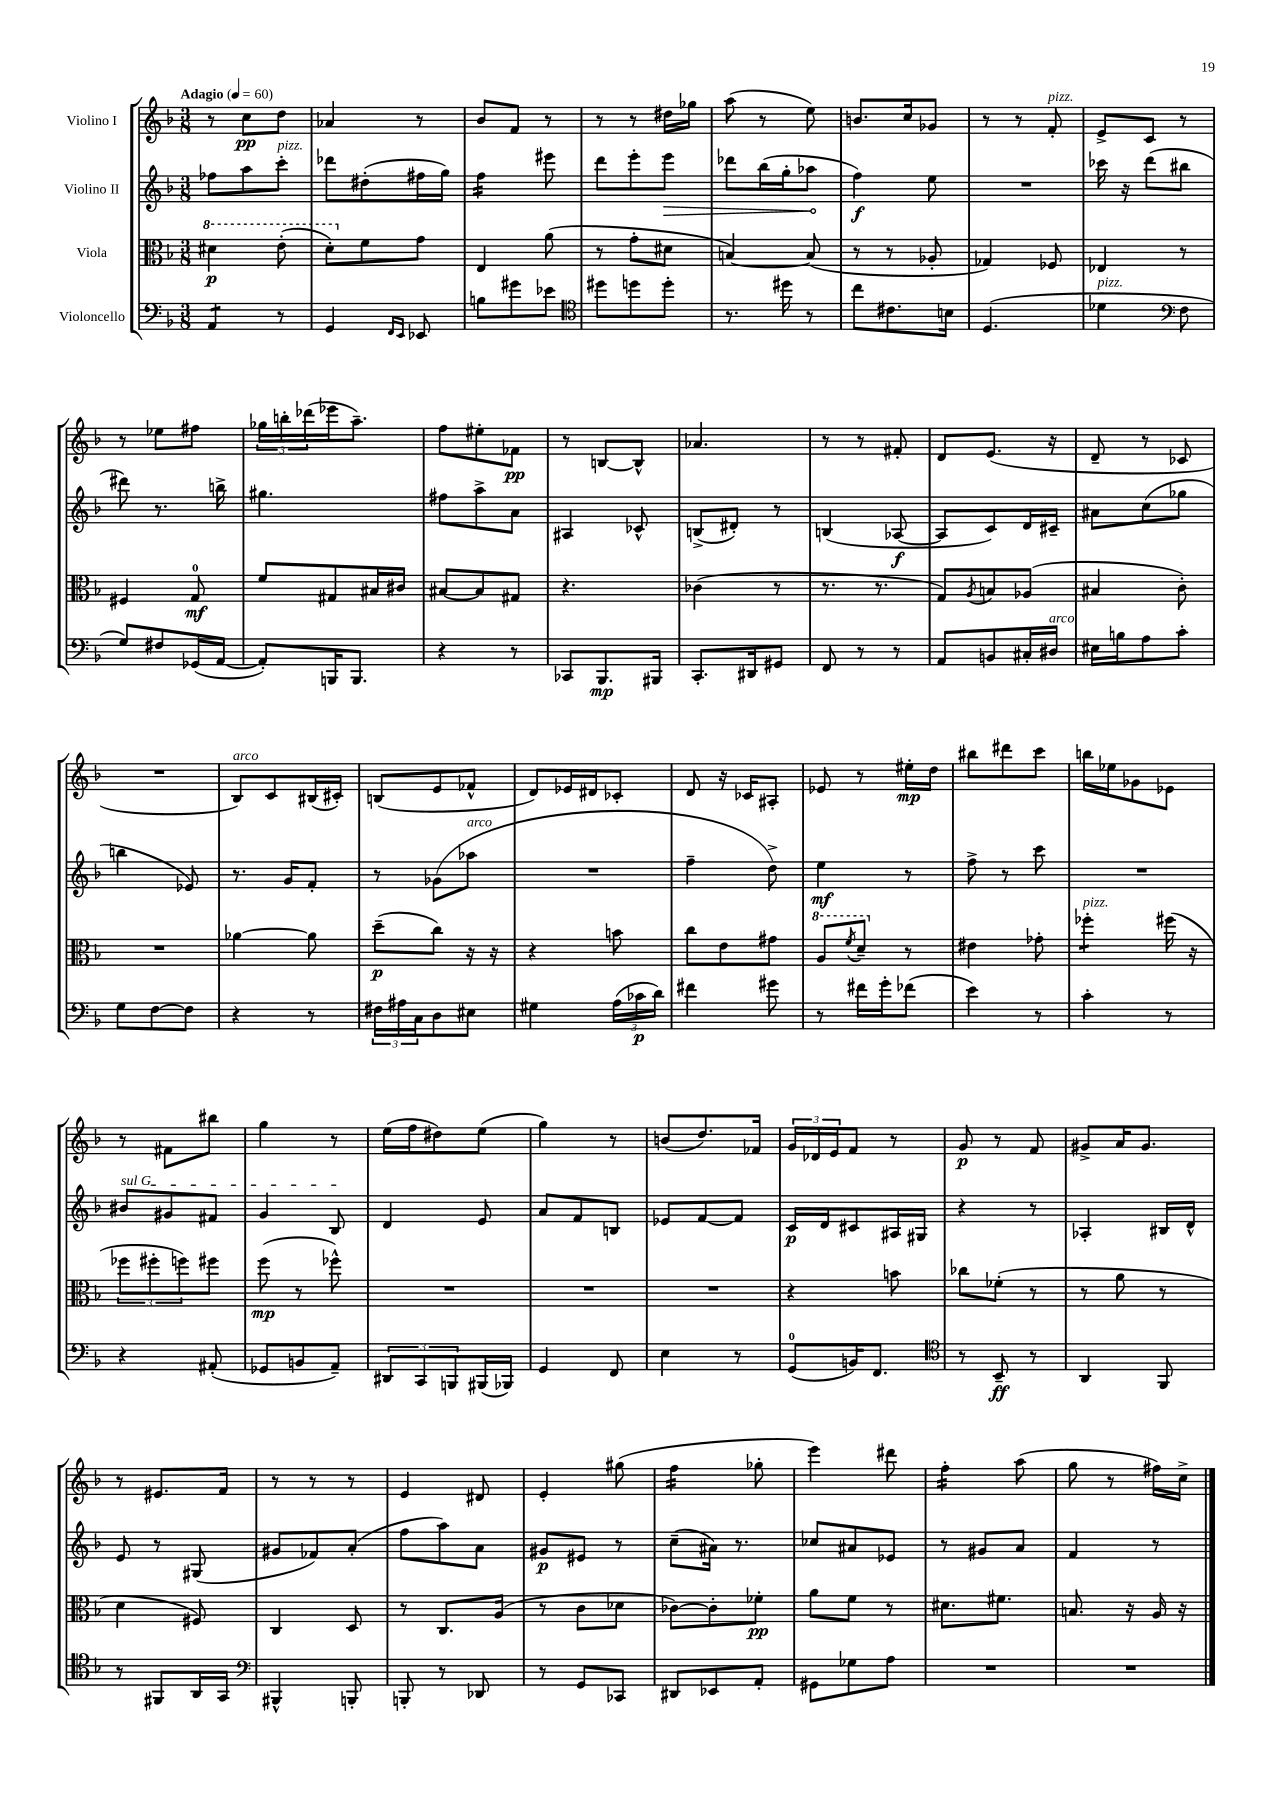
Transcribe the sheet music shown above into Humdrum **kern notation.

**kern	**kern	**kern	**kern
*staff4	*staff3	*staff2	*staff1
*clefF4	*clefC3	*clefG2	*clefG2
*k[b-]	*k[b-]	*k[b-]	*k[b-]
*M3/8	*M3/8	*M3/8	*M3/8
*MM60	*MM60	*MM60	*MM60
4AA/	4dd#\	8ff-\L	8r
.	.	8aa\	8cc\L
8r	(8ee'\	8ccc'\J	8dd\J
=	=	=	=
4GG/	8dd'\L)	8ddd-\L	4a-/
.	8f\	(8dd#'\	.
16qqFF/LL	.	.	.
16qqEE/JJ	.	.	.
8EE-/	8g\J	16ff#\L	8r
.	.	16gg\JJ)	.
=	=	=	=
8B\L	4E/	4ff\	8b-/L
8g#\	.	.	8f/J
8e-\J	(8a\	8eee#\	8r
=	=	=	=
*clefC4	*	*	*
8dd#\L	8r	8ddd\L	8r
8dd\	8g'\L	8eee'\	8r
8dd'\J	8d#\J	8eee\J	16dd#\LL
.	.	.	16gg-\JJ
=	=	=	=
8.r	[4B/)	8ddd-\L	(8aa\
.	.	(16bb-\L	8r
16dd#\	.	16gg'\J	.
8r	(8B/]	8aa-\J	8ee\)
=	=	=	=
8cc\L	8r	4ff\)	8.b/L
8.c#\	8r	.	.
.	.	.	16cc/k
.	8A-'/	8ee\	8g-/J
16B\Jk	.	.	.
=	=	=	=
(4.D/	4G-/)	4.r	8r
.	.	.	8r
.	8F-/	.	8f'/
=	=	=	=
4d-\	4E-/	16ccc-\	8e^/L
.	.	16r	.
.	.	(8ddd\L	8c/J
*clefF4	*	*	*
8F\	8r	8bb#\J	8r
=	=	=	=
8G/L)	4F#/	8ddd#\)	8r
8F#/	.	8.r	8ee-\L
(16GG-/L	8G/	.	8ff#\J
[16AA/JJ	.	16bb^\	.
=	=	=	=
8AA'/]L)	8f/L	4.gg#\	24gg-\LL
.	.	.	24bb'\
.	.	.	(24ddd-\
16BBB/K	8G#/	.	16eee-\J
8.BBB/J	.	.	8.aa~\J)
.	16B#/L	.	.
.	16c#/JJ	.	.
=	=	=	=
4r	[8B#/L	8ff#\L	8ff\L
.	8B#/]	8aa^\	8ee#'\
8r	8G#/J	8a\J	8f-\J
=	=	=	=
8CC-/L	4.r	4A#/	8r
8.BBB-/	.	.	[8B/L
.	.	8c-^^/	8B^^/]J
16BBB#/Jk	.	.	.
=	=	=	=
8.CC'/L	(4c-\	(8B^/L	4.a-/
.	.	8d#'/J)	.
16DD#/k	.	.	.
8GG#/J	8r	8r	.
=	=	=	=
8FF/	8.r	(4B/	8r
8r	.	.	8r
.	8.r	.	.
8r	.	[8A-/	8f#'/
=	=	=	=
8AA/L	8G/L)	8A-/]L	8d/L
.	8qA/	.	.
8BB/	8B/	8c/)	(8.e/J
16C#'/L	(8A-/J	16d/L	.
16D#/JJ	.	16c#~/JJ	16r
=	=	=	=
16E#\LL	4B#/	8a#\L	8d~/
16B\J	.	.	.
8A\	.	(8cc\	8r
8c'\J	8c'\)	8gg-\J	8c-/
=	=	=	=
8G\L	4.r	4bb\	4.r
[8F\	.	.	.
8F\]J	.	8e-/)	.
=	=	=	=
4r	[4a-\	8.r	8B-/L)
.	.	.	8c/
.	.	16g/LK	.
8r	8a-\]	8f'/J	(16B#/L
.	.	.	16c#'/JJ)
=	=	=	=
24F#\LL	(8dd~\L	8r	(8B/L
24A#\	.	.	.
24C\J	.	.	.
8D\	8cc\J)	(8g-\L	8e/
8E#\J	16r	8aa-\J	8f-^^/J
.	16r	.	.
=	=	=	=
4G#\	4r	4.r	8d/L)
.	.	.	16e-/L
.	.	.	16d#/J
(24A\LL	8b\	.	8c-'/J
24c-\	.	.	.
24d\JJ)	.	.	.
=	=	=	=
4f#\	8cc\L	4ff~\	8d/
.	8e\	.	16r
.	.	.	16c-/LK
8g#\	8g#\J	8dd^\)	8A#'/J
=	=	=	=
8r	8a/L	4ee\	8e-/
.	8qff/	.	.
16f#\LL	8dd~/J	.	8r
16g'\J	.	.	.
(8f-\J	8r	8r	16ee#'\LL
.	.	.	16dd\JJ
=	=	=	=
4e\)	4e#\	8ff^\	8bb#\L
.	.	8r	8ddd#\
8r	8g-'\	8ccc\	8ccc\J
=	=	=	=
4c'\	4ff-'\	4.r	16bb\LL
.	.	.	16ee-\J
.	.	.	8g-\
8r	(16ff#\	.	8e-\J
.	16r	.	.
=	=	=	=
4r	12ff-\L	8b#/L	8r
.	12ff#'\	.	.
.	.	8g#/	8f#\L
.	12ff\)	.	.
(8AA#'/	8ff#\J	8f#/J	8bb#\J
=	=	=	=
8GG-/L	(8ff\	4g/	4gg\
8BB/	8r	.	.
8AA~/J)	8ff-^^\)	8B-/	8r
=	=	=	=
12DD#/L	4.r	4d/	(16ee\LL
.	.	.	16ff\J
12CC/	.	.	.
.	.	.	8dd#\)
12BBB/	.	.	.
(16BBB#/L	.	8e/	(8ee\J
16BBB-/JJ)	.	.	.
=	=	=	=
4GG/	4.r	8a/L	4gg\)
.	.	8f/	.
8FF/	.	8B/J	8r
=	=	=	=
4E\	4.r	8e-/L	(8b/L
.	.	[8f/	8.dd/)
8r	.	8f/]J	.
.	.	.	16f-/Jk
=	=	=	=
(8GG/L	4r	16c/LL	24g/LL
.	.	.	24d-/
.	.	16d/J	.
.	.	.	24e/J
16BB/K)	.	8c#/	8f/J
8.FF/J	.	.	.
.	8b\	16A#/L	8r
.	.	16G#/JJ	.
=	=	=	=
*clefC4	*	*	*
8r	8cc-\L	4r	8g/
8BB-~/	(8f-'\J	.	8r
8r	8r	8r	8f/
=	=	=	=
4AA/	8r	4A-'/	8g#^/L
.	8a\	.	16a/K
.	.	.	8.g#/J
8FF/	8r	16B#/LL	.
.	.	16d^^/JJ	.
=	=	=	=
8r	4d\	8e/	8r
8FF#/L	.	8r	8.e#/L
16AA/L	8F#/)	(8G#/	.
16GG/JJ	.	.	16f/Jk
=	=	=	=
*clefF4	*	*	*
4BBB#^^/	4C/	8g#/L	8r
.	.	8f-/)	8r
8BBB'/	8D/	(8a'/J	8r
=	=	=	=
8BBB'/	8r	8ff\L	4e/
8r	8.C/L	8aa\)	.
8DD-/	.	8a\J	8d#/
.	(16A/Jk	.	.
=	=	=	=
8r	8r	8g#/L	4e'/
8GG/L	8c\L	8e#/J	.
8CC-/J	8d-\J	8r	(8gg#\
=	=	=	=
8DD#/L	[8c-\L)	(8cc~\L	4ff\
8EE-/	8c-'\]	16a#\Jk)	.
.	.	8.r	.
8AA'/J	8f-'\J	.	8gg-'\
=	=	=	=
8GG#\L	8a\L	8cc-/L	4eee\)
8G-\	8f\J	8a#/	.
8A\J	8r	8e-/J	8ddd#\
=	=	=	=
4.r	8.d#\L	8r	4ff'\
.	.	8g#/L	.
.	8.f#\J	.	.
.	.	8a/J	(8aa\
=	=	=	=
4.r	8.B/	4f/	8gg\
.	.	.	8r
.	16r	.	.
.	16A/	8r	16ff#\LL)
.	16r	.	16cc^\JJ
==	==	==	==
*-	*-	*-	*-
